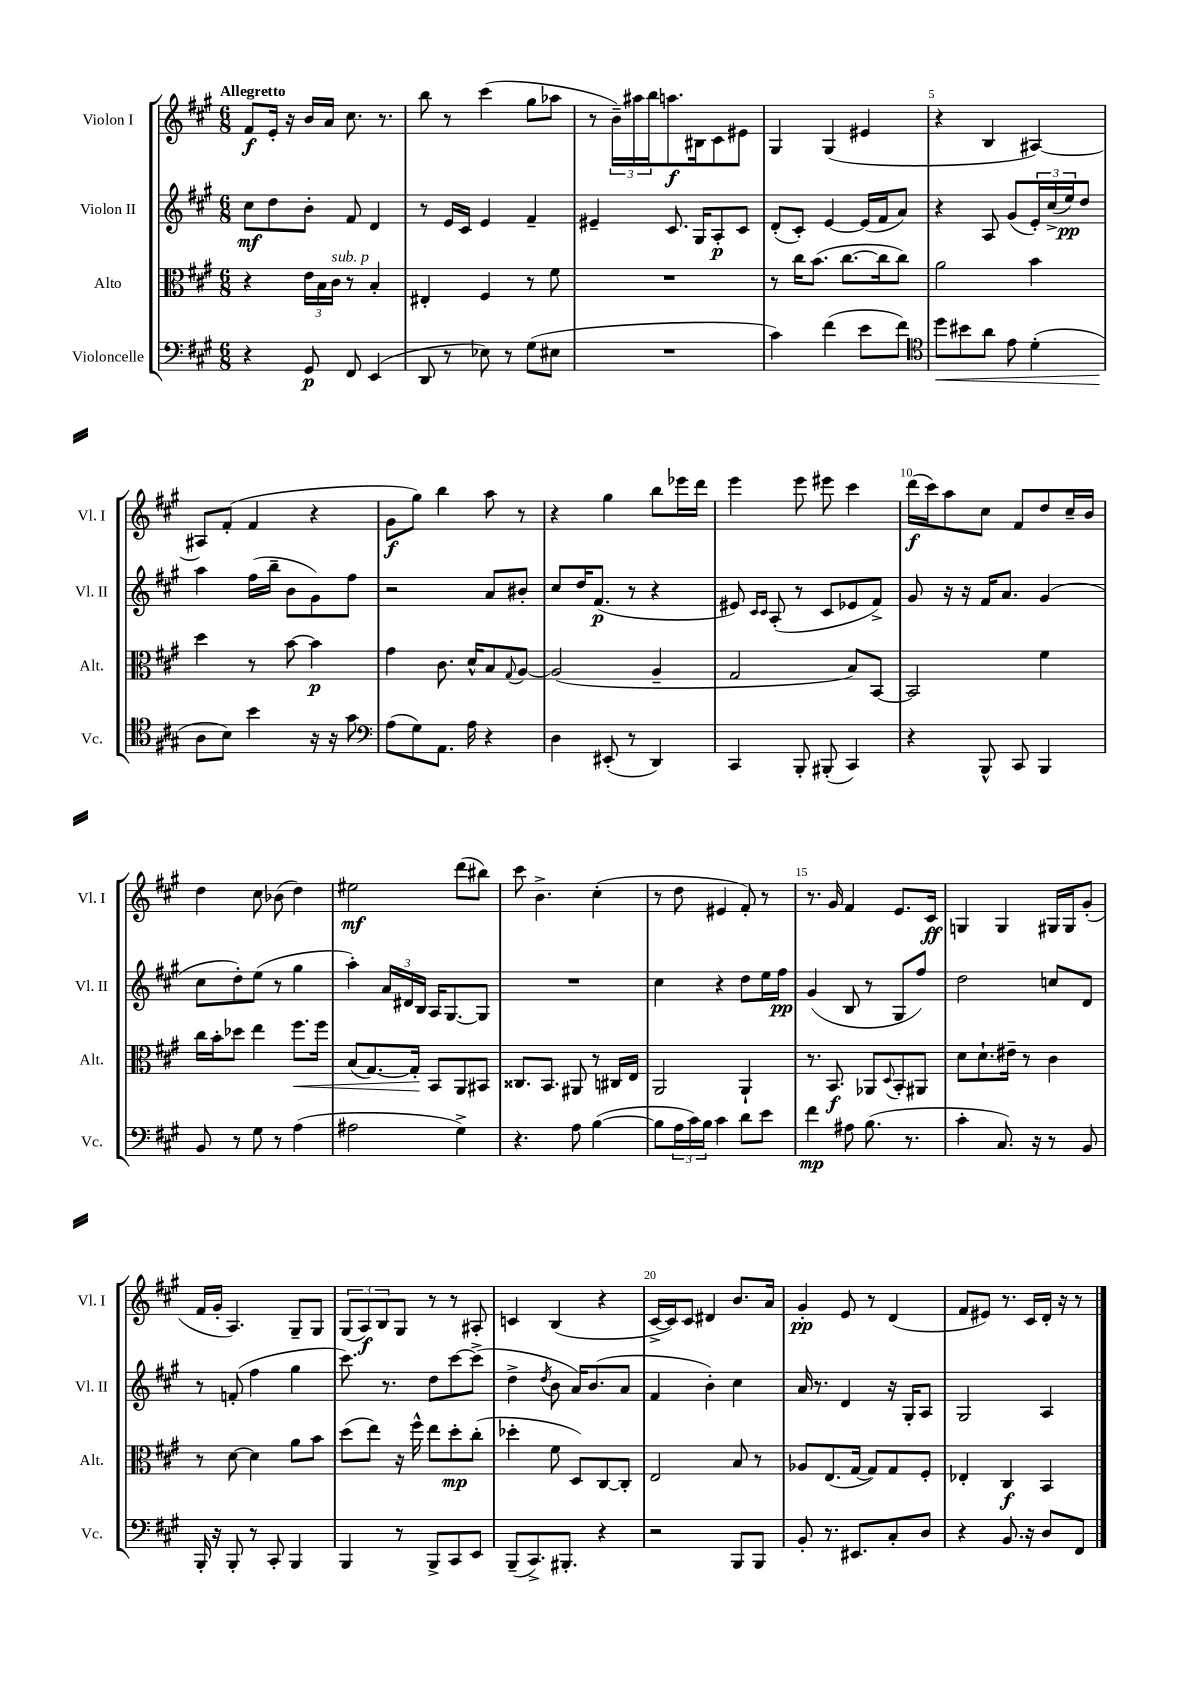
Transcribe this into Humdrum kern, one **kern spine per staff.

**kern	**kern	**kern	**kern
*staff4	*staff3	*staff2	*staff1
*clefF4	*clefC3	*clefG2	*clefG2
*k[f#c#g#]	*k[f#c#g#]	*k[f#c#g#]	*k[f#c#g#]
*M6/8	*M6/8	*M6/8	*M6/8
4r	4r	8cc#	8f#
.	.	8dd	16e'
.	.	.	16r
8GG#	24e	8b'	16b
.	24B	.	.
.	.	.	16a
.	24c#	.	.
8FF#	8r	8f#	8.cc#
(4EE	4B'	4d	.
.	.	.	8.r
=	=	=	=
8DD	4E#'	8r	8bb
8r	.	16e	8r
.	.	16c#	.
8E-)	4F#	4e	(4ccc#
8r	.	.	.
(8G#	8r	4f#~	8gg#
8E#	8f#	.	8aa-
=	=	=	=
2.r	2.r	4e#~	8r
.	.	.	24b~)
.	.	.	24aa#
.	.	.	24bb
.	.	8.c#	8.aa
.	.	16G#	16B#
.	.	8A'	8c#
.	.	8c#	8e#
=	=	=	=
4c#)	8r	(8d'	4G#
.	16cc#	8c#')	.
.	(8.b	.	.
(4f#	.	[4e	(4G#
.	[8.cc#	.	.
8e	.	(16e]	4e#
.	16cc#]	16f#	.
8f#)	8cc#)	8a)	.
=	=	=	=
*clefC4	*	*	*
8dd	2a	4r	4r
8b#	.	.	.
8a	.	8A	4B
8e	.	(8g#	.
(4d'	4b	24e')	[4A#)
.	.	(24cc#^	.
.	.	24ee)	.
.	.	8dd	.
=	=	=	=
8A	4dd	4aa	8A#]
8B)	.	.	(8f#'
4b	8r	(16ff#	4f#
.	.	16bb~	.
.	[8b	8b	.
16r	4b]	8g#)	4r
16r	.	.	.
8g#	.	8ff#	.
=	=	=	=
*clefF4	*	*	*
(8A	4g#	2r	8g#
8G#)	.	.	8gg#)
8.AA	8.c#	.	4bb
16A	16d^^	.	.
4r	8B	8a	8aa
.	8qqG#	.	.
.	[8A	8b#'	8r
=	=	=	=
4D	(2A]	8cc#	4r
.	.	16dd	.
.	.	(8.f#	.
(8EE#'	.	.	4gg#
8r	.	8r	.
4DD)	4A~	4r	8bb
.	.	.	16eee-
.	.	.	16ddd
=	=	=	=
4CC#	2G#	8e#)	4eee
.	.	16qqc#	.
.	.	16qqc#	.
.	.	(8A'	.
8BBB'	.	8r	8eee
(8BBB#'	.	8c#	8eee#
4CC#)	8B)	8e-	4ccc#
.	[8BB	8f#^)	.
=	=	=	=
4r	2BB]	8g#	(16ddd
.	.	.	16ccc#)
.	.	16r	8aa
.	.	16r	.
8BBB^^	.	16f#	8cc#
.	.	8.a	.
8CC#	.	.	8f#
4BBB	4f#	(4g#	8dd
.	.	.	16cc#~
.	.	.	16b
=	=	=	=
8BB	16cc#	8cc#	4dd
.	16b'	.	.
8r	8dd-	8dd')	.
8G#	4ee	(8ee	8cc#
8r	.	8r	(8b-
(4A	8.ff#	4gg#	4dd)
.	16ff#	.	.
=	=	=	=
2A#	(8B	4aa')	2ee#
.	[8.G#)	.	.
.	.	24a	.
.	.	24d#	.
.	16G#']	.	.
.	.	24B	.
.	8BB	16A	.
.	.	[8.G#	.
4G#^)	8AA	.	(8ddd
.	8BB#	8G#]	8bb#)
=	=	=	=
4.r	8.C##	2.r	8ccc#
.	.	.	4.b^
.	8.BB	.	.
8A	8AA#	.	.
([4B	8r	.	(4cc#'
.	16C#	.	.
.	16E	.	.
=	=	=	=
8B]	2AA	4cc#	8r
24A	.	.	8dd
24c#)	.	.	.
24B	.	.	.
4c#	.	4r	4e#
8d	4AA`	8dd	8f#')
8e	.	16ee	8r
.	.	16ff#	.
=	=	=	=
4f#	8.r	(4g#	8.r
.	8.BB	.	16g#
8A#	.	8B	4f#
(8.B	8AA-	8r	.
.	8qqD	.	.
.	8BB'	8G#	8.e
8.r	.	.	.
.	8AA#	8ff#)	.
.	.	.	16c#
=	=	=	=
4c#'	8d	2dd	4G
.	8.d`	.	.
8.C#)	.	.	4G
.	16e#~	.	.
.	8r	.	.
16r	.	.	.
8r	4c#	8cc	16G#
.	.	.	16G#
8BB	.	8d	(8g#'
=	=	=	=
16BBB'	8r	8r	16f#
16r	.	.	16g#'
8BBB'	[8d	(8f'	4.A)
8r	4d]	4ff#	.
8CC#'	.	.	.
4BBB	8a	4gg#	8G#~
.	8b	.	8G#
=	=	=	=
4BBB	(8dd	8.ccc#)	(12G#
.	.	.	12A)
.	8ee)	.	.
.	.	.	12B
.	.	8.r	.
8r	16r	.	8G#
.	16ff#^^	.	.
8BBB^	8ee	8dd	8r
8CC#	8dd'	[8ccc#	8r
8EE	(8cc#'	(8ccc#^]	8A#'
=	=	=	=
(8BBB~	4dd-'	4dd^	4c
8.CC#^)	.	.	.
.	.	8qdd	.
.	8f#	8b	(4B
8.BBB#'	.	.	.
.	8D)	16a)	.
.	.	(8.b	.
4r	[8C#	.	4r
.	8C#']	8a	.
=	=	=	=
2r	2E	4f#	[16c#^
.	.	.	16c#])
.	.	.	8c#
.	.	4b')	4d#
8BBB	8B	4cc#	8.b
8BBB	8r	.	.
.	.	.	16a
=	=	=	=
8BB'	8A-	16a	4g#'
.	.	8.r	.
8.r	(8.E	.	.
.	.	4d	8e
8.EE#	[16G#	.	.
.	8G#])	.	8r
8C#'	8G#	16r	(4d
.	.	16G#'	.
8D	8F#'	8A	.
=	=	=	=
4r	4E-'	2G#	8f#
.	.	.	8e#)
8.BB	4C#	.	8.r
16r	.	.	16c#
8D	4BB	4A	16d'
.	.	.	16r
8FF#	.	.	8r
==	==	==	==
*-	*-	*-	*-
